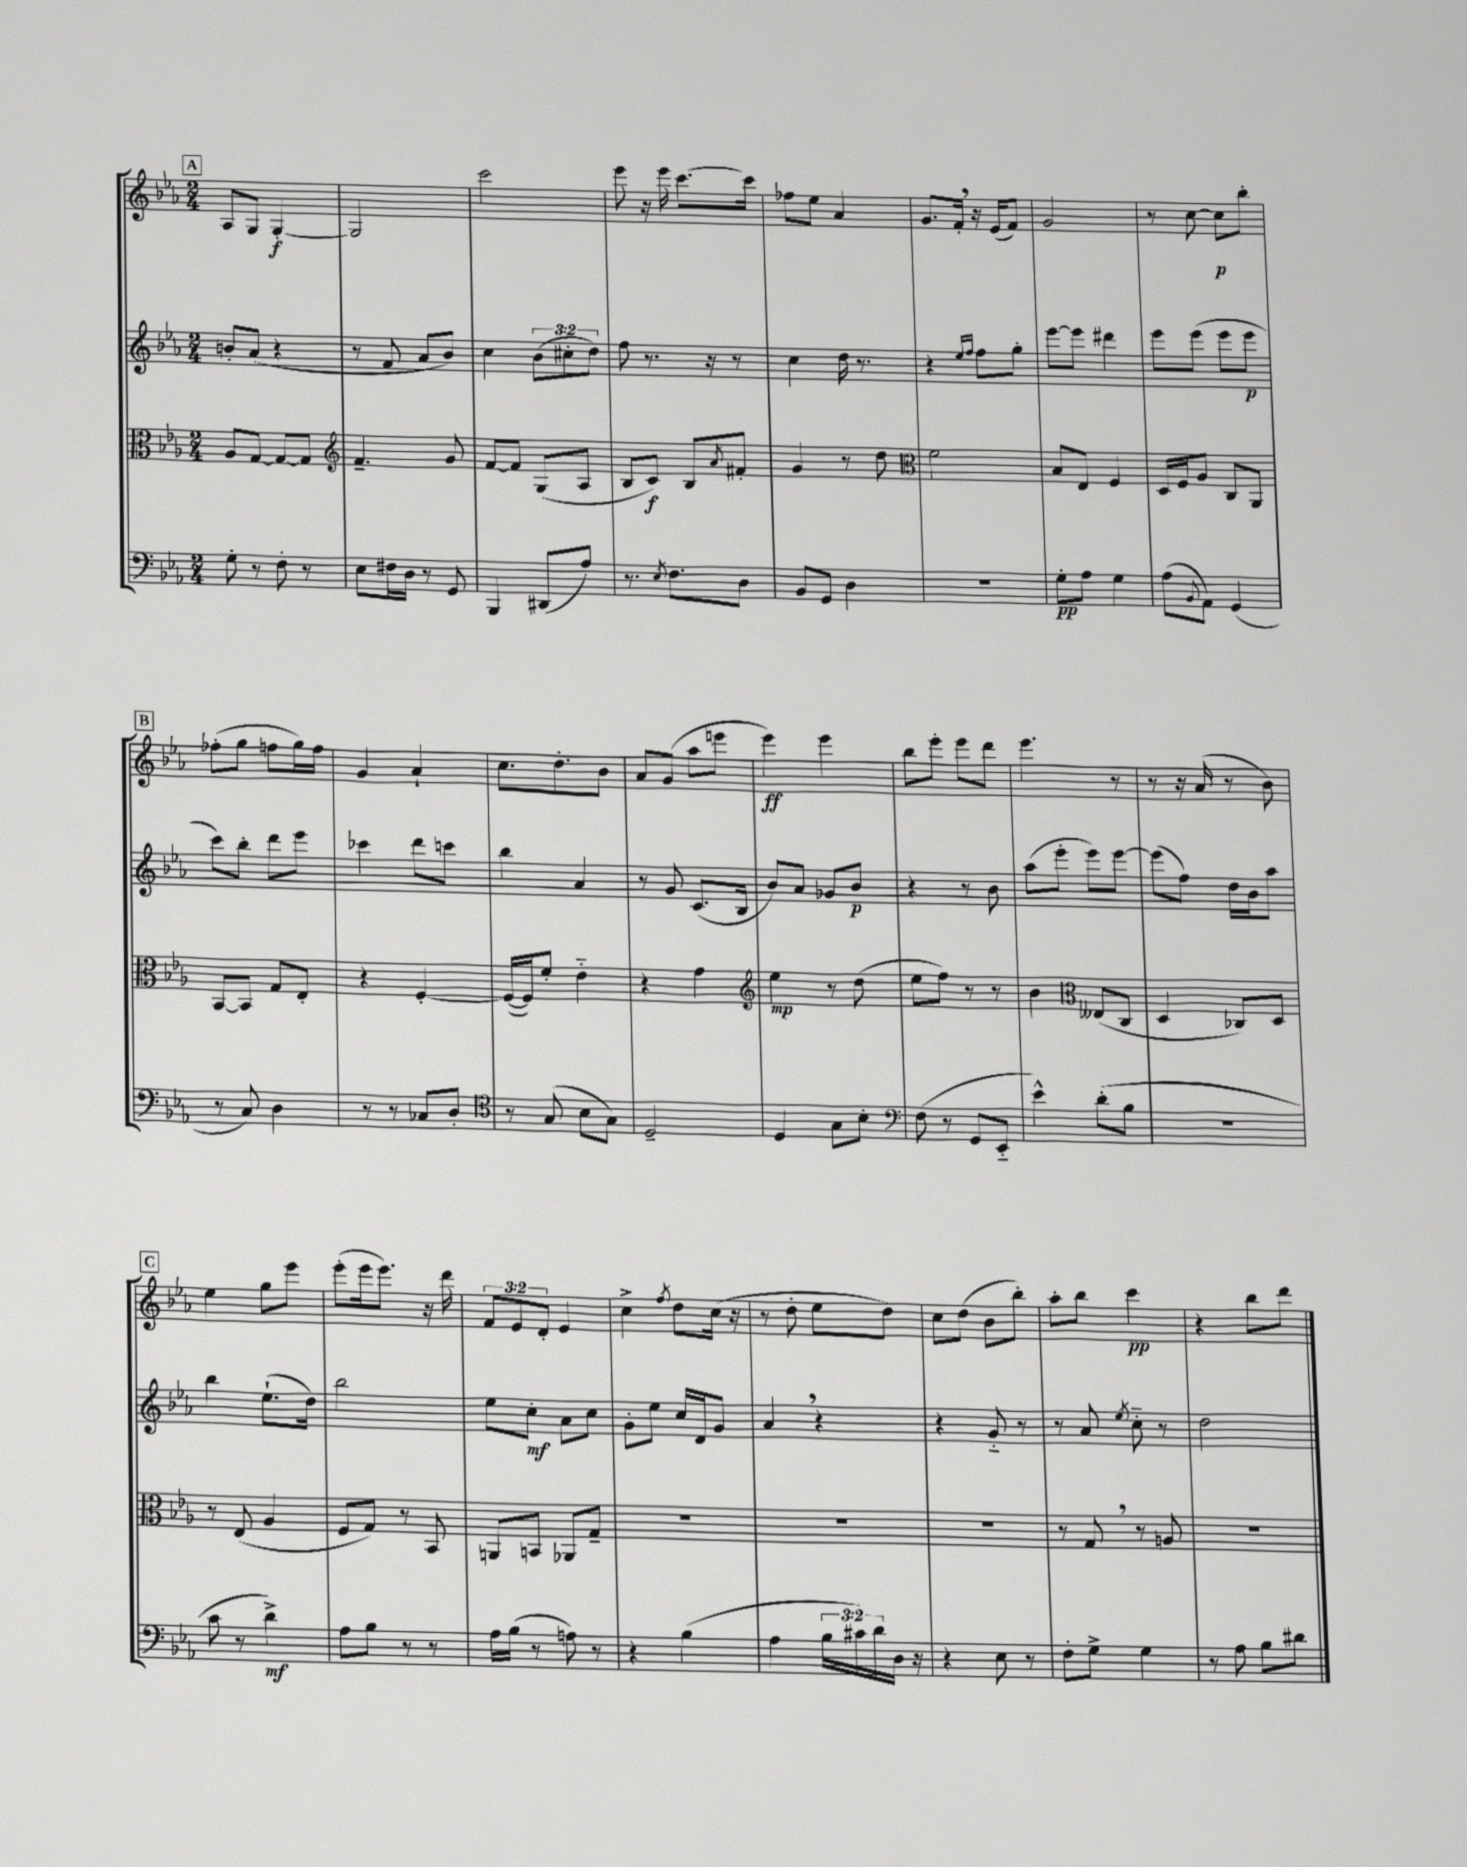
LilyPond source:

<<
\new StaffGroup <<
\new Staff = "s0" {
    \clef treble \key ees \major \numericTimeSignature \time 2/4 \override Staff.TupletNumber.text = #tuplet-number::calc-fraction-text
    \mark \markup { \box "A" } aes8 g8 g4~-.\f |
    g2 |
    c'''2 |
    ees'''8 r16 ees'''16 c'''8.~ c'''16 |
    fes''8 ees''8 aes'4 |
    g'8. f'16-. \breathe r16 ees'16( f'8) |
    g'2 |
    r8 c''8~ c''8\p bes''8-. |
    \mark \markup { \box "B" } fes''8-.( g''8 f''8 g''16) f''16 |
    g'4 aes'4-! |
    c''8. d''8.-. bes'8 |
    aes'8 g'8( aes''8 e'''8 |
    ees'''4\ff) ees'''4 |
    bes''8 ees'''8-. ees'''8 d'''8 |
    ees'''4. r8 |
    r8 r16 aes'16( r8 bes'8) |
    \mark \markup { \box "C" } ees''4 g''8 ees'''8 |
    ees'''8-.( ees'''16 ees'''8.) r16 d'''16 |
    \tuplet 3/2 { f'8 ees'8 d'8-. } ees'4 |
    c''4-> \acciaccatura { f''8 } d''8 c''16( r16 |
    r8 d''8-. ees''8 d''8) |
    c''8 d''8( bes'8 bes''8-.) |
    aes''8-. bes''8 c'''4\pp |
    r4 bes''8 d'''8 \bar "|." |
}
\new Staff = "s1" {
    \clef treble \key ees \major \numericTimeSignature \time 2/4 \override Staff.TupletNumber.text = #tuplet-number::calc-fraction-text
    \mark \markup { \box "A" } b'8-. aes'8( r4 |
    r8 f'8 aes'8 bes'8) |
    c''4 \tuplet 3/2 { bes'8( cis''8-. d''8) } |
    f''8 r8. r16 r8 |
    c''4 d''16 r8. |
    r4 \grace { ees''16 f''16 } f''8 g''8-. |
    ees'''8~ ees'''8 dis'''4 |
    ees'''8 ees'''8( ees'''8 ees'''8\p |
    \mark \markup { \box "B" } c'''8) bes''8-. d'''8 ees'''8 |
    ces'''4 d'''8 c'''8 |
    bes''4 aes'4 |
    r8 g'8 c'8.( bes16 |
    bes'8) aes'8 ges'8 bes'8\p |
    r4 r8 bes'8 |
    aes''8( ees'''8-. ees'''8) ees'''8~ |
    ees'''8( f''8) d''16 bes'16 aes''8 |
    \mark \markup { \box "C" } bes''4 ees''8.-!( d''16) |
    bes''2 |
    ees''8 c''8-.\mf aes'8 c''8 |
    g'8-. ees''8 c''16 d'16 g'8 |
    aes'4 \breathe r4 |
    r4 g'8-_ r8 |
    r8 aes'8 \acciaccatura { ees''8 } c''8-_ r8 |
    d''2 \bar "|." |
}
\new Staff = "s2" {
    \clef alto \key ees \major \numericTimeSignature \time 2/4
    \mark \markup { \box "A" } aes8 g8~ g8~ g8 |
    \clef treble f'4.-- g'8 |
    f'8~ f'8 g8( aes8 |
    bes8 c'8\f) bes8 \acciaccatura { aes'8 } fis'8-. |
    g'4 r8 d''8 |
    \clef alto f'2 |
    bes8 ees8 f4 |
    d16 f16 aes8 c8 aes,8 |
    \mark \markup { \box "B" } bes,8~ bes,8 g8 ees8-. |
    r4 f4~-. |
    f16~( f16) f'8-. ees'4-_ |
    r4 g'4 |
    \clef treble ees''4\mp r8 d''8( |
    ees''8 f''8) r8 r8 |
    bes'4 \clef alto eeses8( c8 |
    d4 ces8) d8 |
    \mark \markup { \box "C" } r8 ees8( aes4 |
    f8 g8) r8 bes,8 |
    a,8 b,8 aes,8 g8-- |
    R2 |
    R2 |
    R2 |
    r8 g8 \breathe r8 a8 |
    r2 \bar "|." |
}
\new Staff = "s3" {
    \clef bass \key ees \major \numericTimeSignature \time 2/4 \override Staff.TupletNumber.text = #tuplet-number::calc-fraction-text
    \mark \markup { \box "A" } g8-. r8 f8-. r8 |
    ees8 fis16 d16 r8 g,8 |
    bes,,4 dis,8( aes8) |
    r8. \acciaccatura { ees8 } f8. d8 |
    bes,8 g,8 d4 |
    r2 |
    g8-.\pp aes8 g4 |
    aes8( \appoggiatura { bes,8 } aes,8) g,4( |
    \mark \markup { \box "B" } r8 c8) d4 |
    r8 r8 ces8 d8-. |
    \clef tenor r8 g8( bes8 g8) |
    d2-- |
    d4 g8 bes8-. |
    \clef bass f8( r8 g,8 ees,8-_ |
    ees'4-^) d'8-.( bes8 |
    r2 |
    \mark \markup { \box "C" } c'8 r8 d'4->\mf) |
    aes8 bes8 r8 r8 |
    aes16 bes16( r8 a8) r8 |
    r4 bes4( |
    aes4 \tuplet 3/2 { bes16 cis'16) d'16 } d16 r16 |
    r4 ees8 r8 |
    f8-. g8-> g4 |
    r8 aes8 bes8 dis'8 \bar "|." |
}
>>
>>
